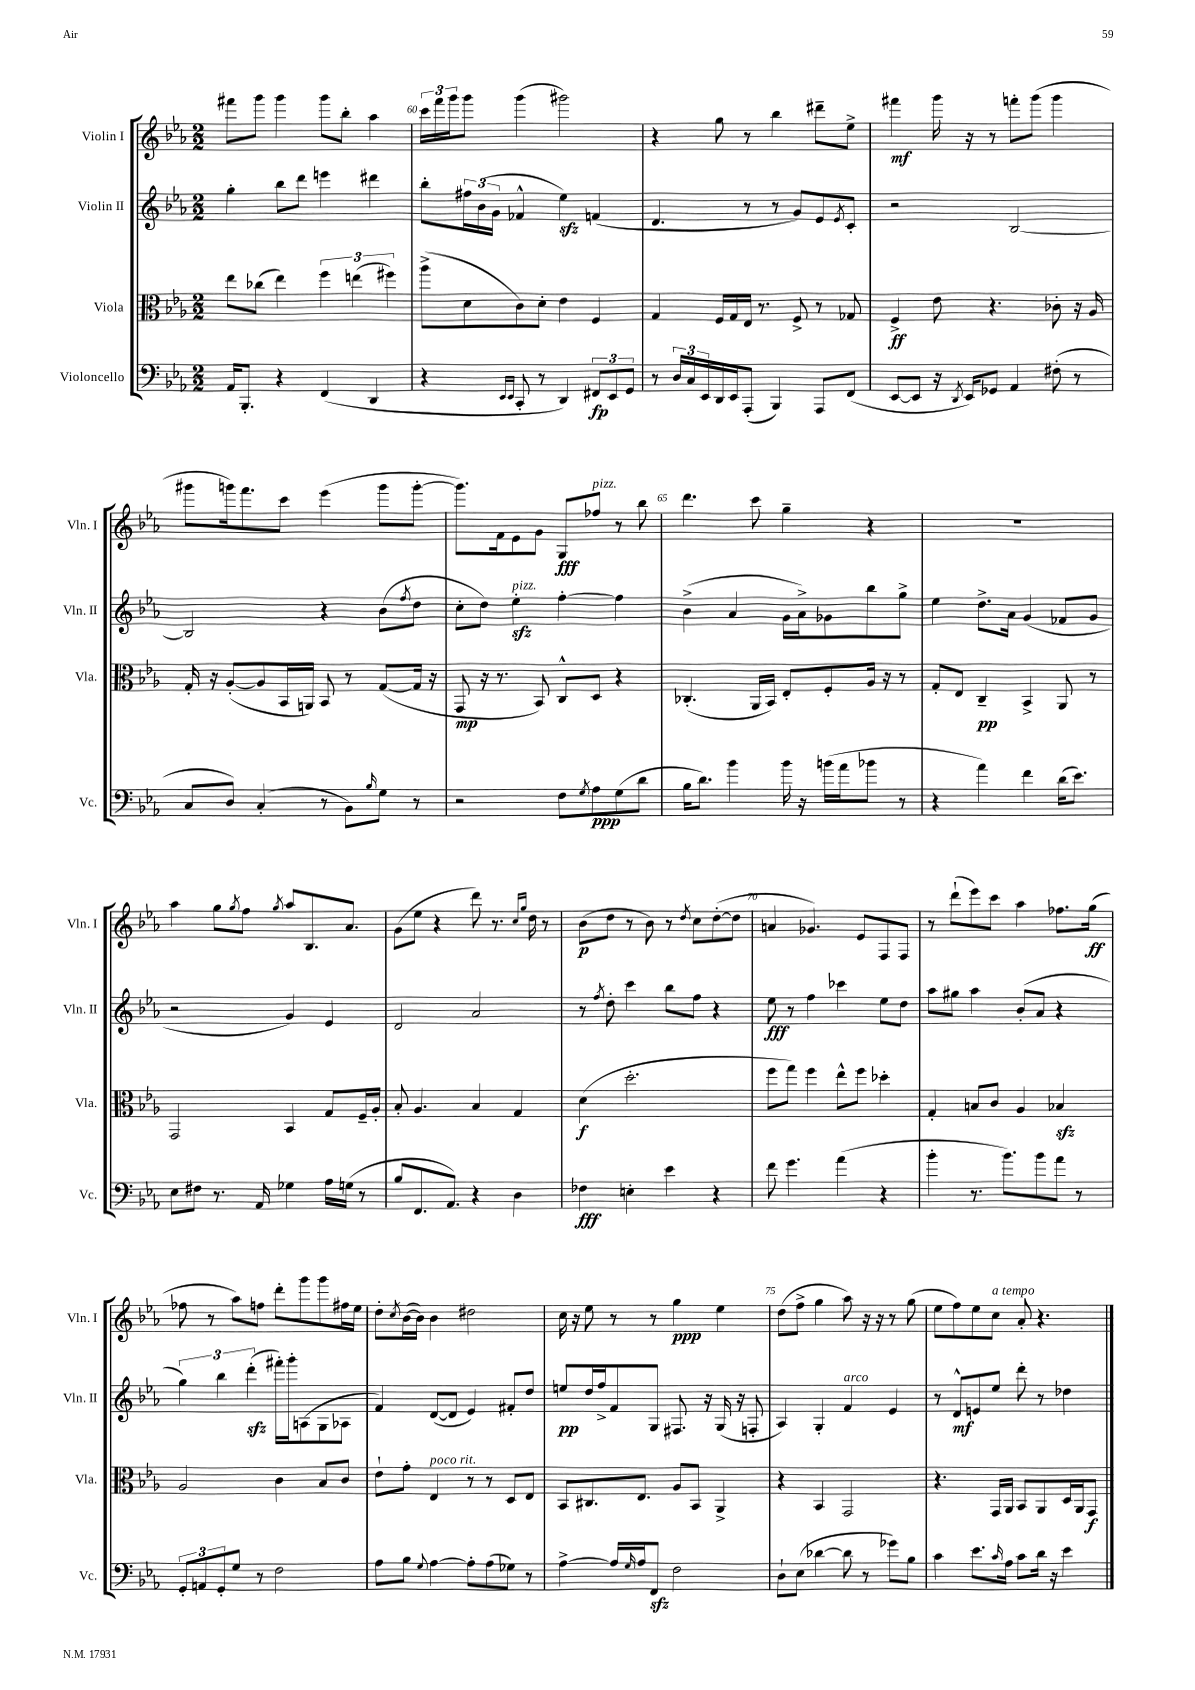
<<
\new StaffGroup <<
\new Staff = "s0" \with { instrumentName = "Violin I" shortInstrumentName = "Vln. I" } {
    \clef treble \key ees \major \numericTimeSignature \time 2/2
    fis'''8 g'''8 g'''4 g'''8 bes''8-. aes''4 |
    \tuplet 3/2 { c'''16 f'''16 g'''16 } g'''8 g'''4( gis'''2) |
    r4 g''8 r8 bes''4 dis'''8-- ees''8-> |
    fis'''4\mf g'''16 r16 r8 f'''8-. g'''8( g'''4 |
    gis'''8 g'''16) f'''8. c'''8 ees'''4( g'''8 g'''8~-. |
    g'''8.) f'16 ees'8 g'8 g8\fff fes''8^\markup { \italic "pizz." } r8 bes''8 |
    d'''4. c'''8 g''4-- r4 |
    R1 |
    aes''4 g''8 \acciaccatura { g''8 } f''8 \acciaccatura { g''8 } aes''8 bes8. aes'8. |
    g'8( ees''8 r4 d'''8) r8. \grace { c''16 g''16 } d''16 r8 |
    bes'8\p( d''8 r8 bes'8) r8 \acciaccatura { d''8 } c''8 d''8~-.( d''8 |
    a'4 ges'4.) ees'8 f8 f8 |
    r8 d'''8-!( ees'''8) c'''8 aes''4 fes''8. g''16\ff( |
    fes''8 r8 aes''8) f''8 d'''8-. g'''8 g'''8 fis''16 ees''16 |
    d''8-. \acciaccatura { c''8 } bes'16~( bes'16) bes'4 dis''2 |
    c''16 r16 ees''8 r8 r8 g''4\ppp ees''4 |
    d''8( f''8-> g''4 aes''8) r16 r16 r8 g''8( |
    ees''8 f''8) ees''8 c''8^\markup { \italic "a tempo" } aes'8-. r4. \bar "|." |
}
\new Staff = "s1" \with { instrumentName = "Violin II" shortInstrumentName = "Vln. II" } {
    \clef treble \key ees \major \numericTimeSignature \time 2/2
    g''4-. bes''8 d'''8 e'''4 dis'''4 |
    bes''8-. \tuplet 3/2 { fis''16 bes'16( g'16 } fes'4-^ ees''4\sfz) f'4( |
    d'4. r8 r8 g'8) ees'8 \acciaccatura { ees'8 } c'8-. |
    r2 bes2~ |
    bes2 r4 bes'8( \acciaccatura { f''8 } d''8 |
    c''8-. d''8) ees''4-.\sfz^\markup { \italic "pizz." } f''4~-. f''4 |
    bes'4->( aes'4 g'16 aes'16->) ges'8 bes''8 g''8-> |
    ees''4 d''8.-> aes'16 g'4( fes'8 g'8 |
    r2 g'4) ees'4 |
    d'2 aes'2 |
    r8 \acciaccatura { f''8 } d''8-. c'''4 bes''8 f''8 r4 |
    ees''8\fff r8 f''4 ces'''4 ees''8 d''8 |
    aes''8 gis''8 aes''4 bes'8-.( aes'8 r4 |
    \tuplet 3/2 { g''4) bes''4 d'''4-.\sfz( } fis'''16-.) g'''16-. a8( g8 aes8 |
    f'4) d'8~( d'8 ees'4) fis'8-. d''8 |
    e''8\pp d''16 f''16-> f'8 g8 fis8. r16 g16( r16 f8-. |
    aes4) g4-. f'4^\markup { \italic "arco" } ees'4 |
    r8 d'8-^\mf e'8 ees''8 d'''8-. r8 des''4 \bar "|." |
}
\new Staff = "s2" \with { instrumentName = "Viola" shortInstrumentName = "Vla." } {
    \clef alto \key ees \major \numericTimeSignature \time 2/2
    ees''8 ces''8( ees''4) \tuplet 3/2 { f''4 e''4( fis''4) } |
    aes''8->( d'8 c'8) d'8-. ees'4 f4 |
    g4 f16 g16 ees16 r8. f8-> r8 ges8 |
    f4->\ff ees'8 r4. ces'8-. r16 aes16 |
    g16-. r16 aes8~-.( aes8 bes,16 a,16) bes,8 r8 g8~( g16 r16 |
    g,8\mp r16 r8. bes,8) c8-^ d8 r4 |
    ces4.-.( aes,16 bes,16) ees8-. f8-. aes16 r16 r8 |
    g8-. ees8 c4--\pp bes,4-> aes,8 r8 |
    g,2 bes,4 g8 f16-- aes16-. |
    bes8-. aes4. bes4 g4 |
    d'4\f( d''2.-. |
    f''8 g''8) f''4 ees''8-^ f''8 des''4-. |
    g4-. b8 c'8 aes4 bes4\sfz |
    aes2 c'4 bes8 c'8 |
    ees'8-! g'8-. ees4^\markup { \italic "poco rit." } r8 r8 d8 ees8 |
    bes,8 cis8. ees8. aes8 bes,8 aes,4-> |
    r4 bes,4 g,2 |
    r4. g,16 aes,16 bes,8 aes,8 d16 aes,16 g,8\f \bar "|." |
}
\new Staff = "s3" \with { instrumentName = "Violoncello" shortInstrumentName = "Vc." } {
    \clef bass \key ees \major \numericTimeSignature \time 2/2
    aes,16 bes,,8.-. r4 f,4( d,4 |
    r4 \grace { ees,16 ees,16 } c,8-. r8 d,4) \tuplet 3/2 { fis,8\fp ees,8 g,8 } |
    r8 \tuplet 3/2 { d16 c16 ees,16 } d,16 ees,16 aes,,8-.( bes,,4) aes,,8 f,8( |
    ees,8~ ees,8 r16 \acciaccatura { d,8 } ees,16) ges,8 aes,4 fis8-.( r8 |
    c8 d8) c4-.( r8 bes,8) \grace { bes16 } g8 r8 |
    r2 f8 \acciaccatura { g8 } aes8\ppp g8( d'8 |
    bes16 d'8.) bes'4 bes'16 r16 b'16( aes'16 bes'8 r8 |
    r4 aes'4) f'4 d'16( ees'8.) |
    ees8 fis8 r8. aes,16 ges4 aes16 g16( r8 |
    bes8 f,8. aes,8.) r4 d4 |
    fes4\fff e4-. ees'4 r4 |
    f'8 g'4. aes'4( r4 |
    bes'4-. r8. bes'8.) bes'8 aes'8 r8 |
    \tuplet 3/2 { g,8-. a,8 g,8-. } g8 r8 f2 |
    aes8 bes8 \appoggiatura { g8 } aes4~ aes8-. aes8( ges8) r8 |
    aes4~-> aes16 \grace { g16 } aes16 f,8\sfz f2 |
    d8-! ees8( des'4~ des'8 r8 ges'8) bes8 |
    c'4 ees'8. \grace { c'16 } aes16 c'8 d'16 r16 ees'4 \bar "|." |
}
>>
>>
\layout { \context { \Score currentBarNumber = #59 \override BarNumber.break-visibility = ##(#f #t #t) barNumberVisibility = #(every-nth-bar-number-visible 5) } }
